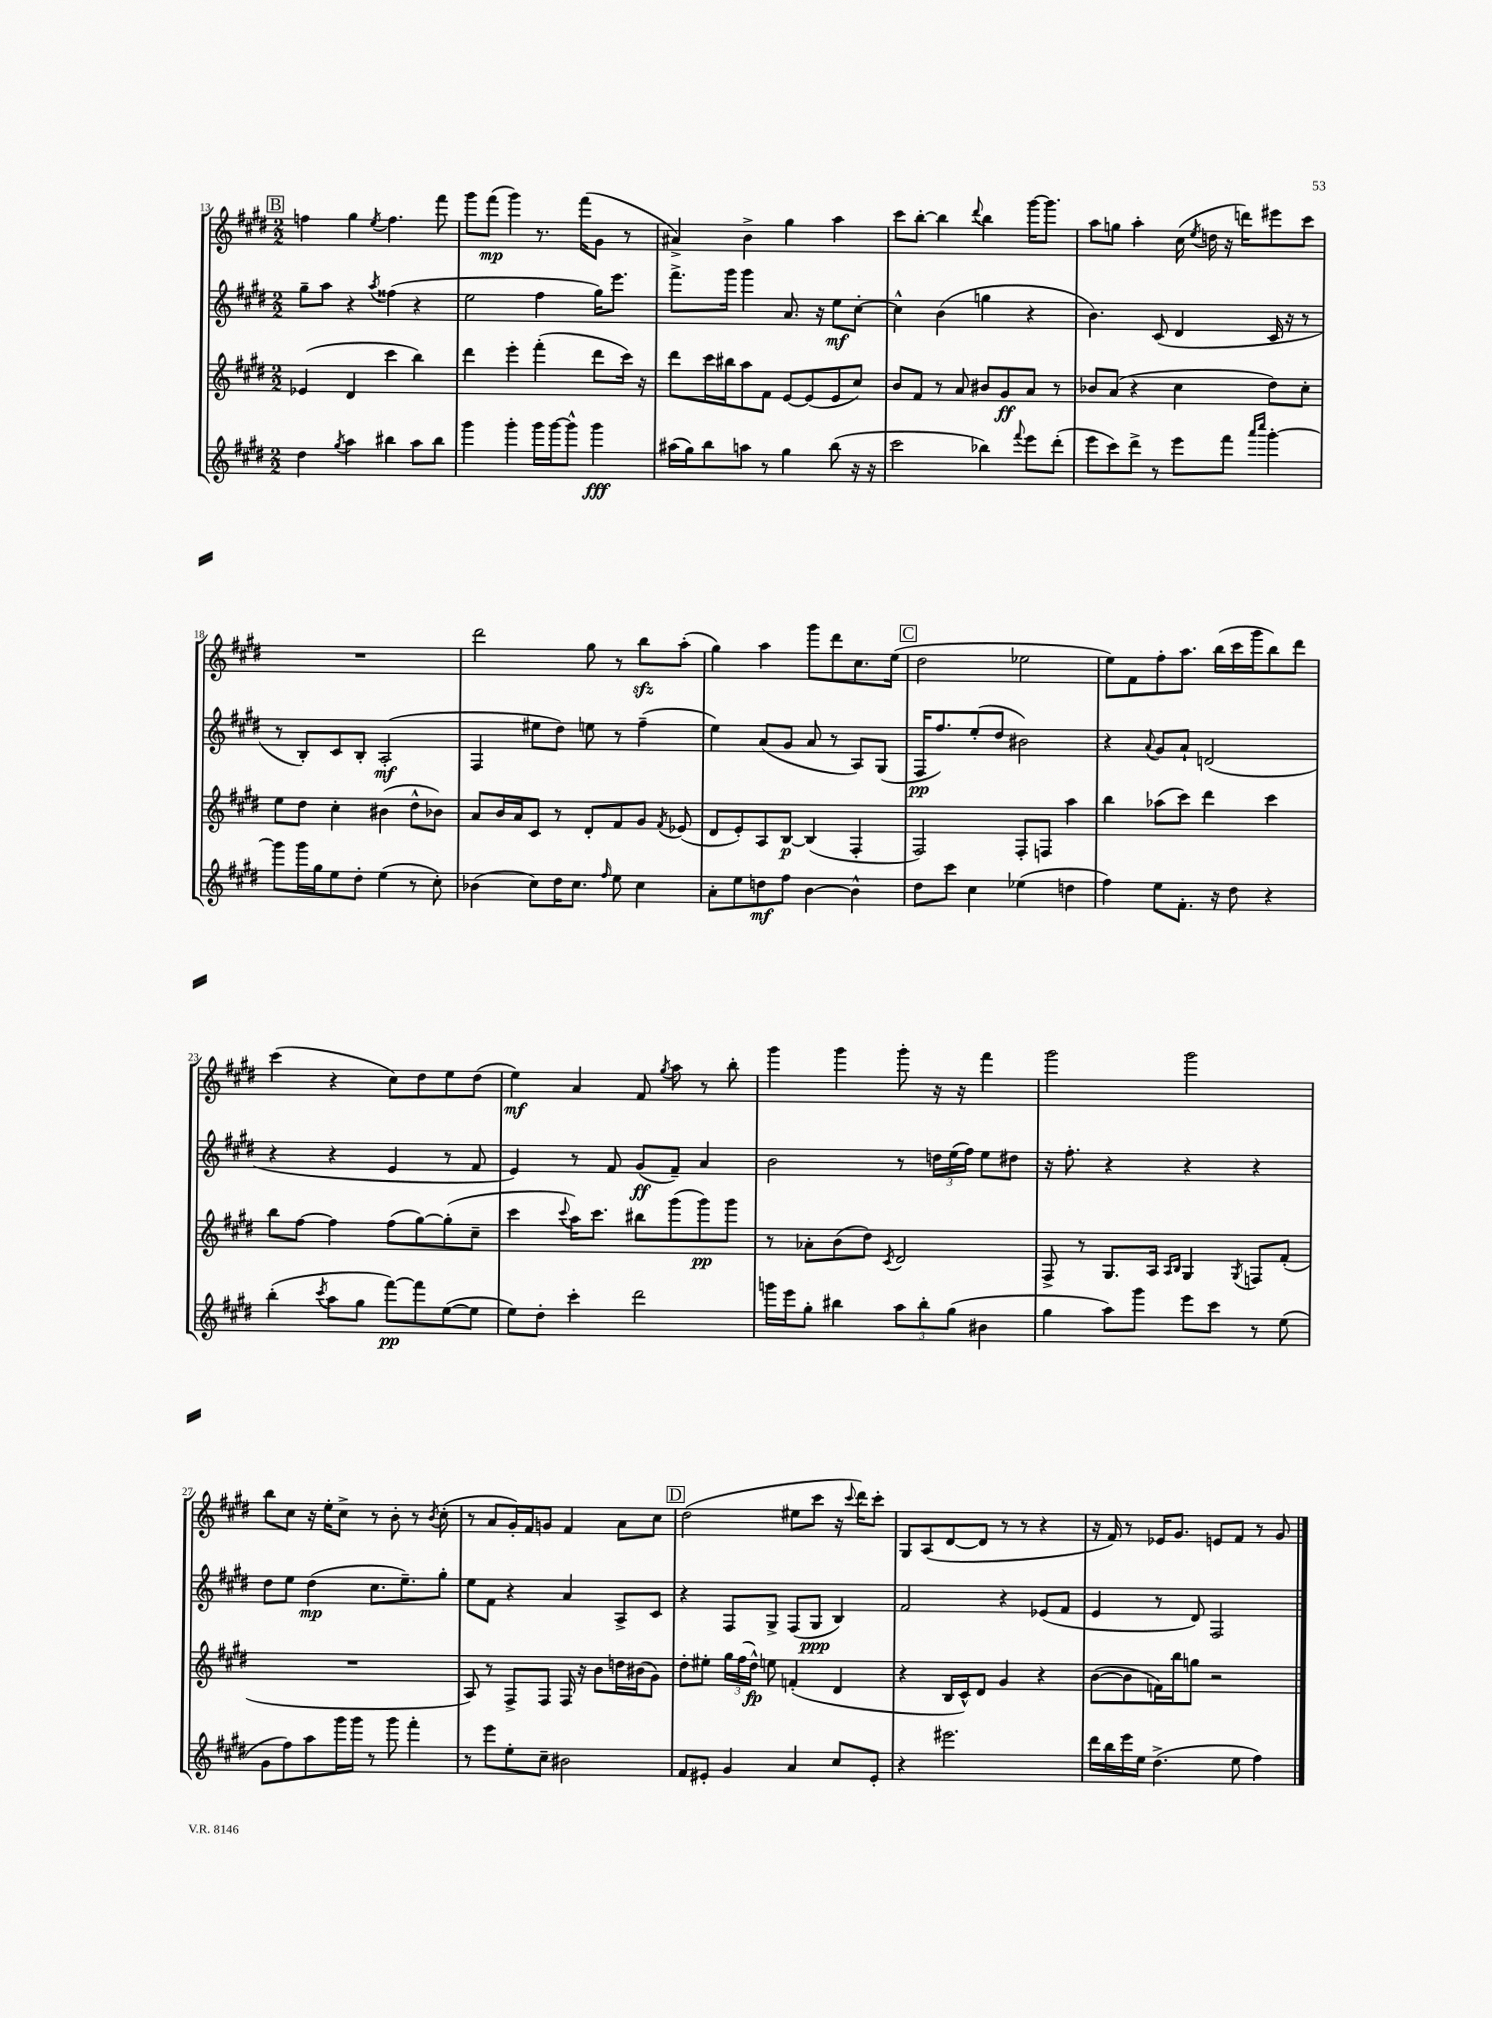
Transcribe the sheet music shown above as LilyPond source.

<<
\new StaffGroup <<
\new Staff = "s0" {
    \clef treble \key e \major \numericTimeSignature \time 2/2
    \autoBeamOff \mark \markup { \box "B" } f''4 gis''4 \acciaccatura { e''8 } f''4. fis'''8 |
    gis'''8[ fis'''8]\mp( gis'''4) r8. fis'''16[( gis'8] r8 |
    ais'4->) b'4-> gis''4 a''4 |
    cis'''8[ b''8]~-. b''4 \appoggiatura { dis'''8 } b''4 gis'''16[~ gis'''8.] |
    a''8[ g''8] a''4-. cis''16( \acciaccatura { e''8 } d''16 r16 d'''16[) eis'''8 cis'''8] |
    R1 |
    dis'''2 gis''8 r8 b''8[\sfz a''8]-.( |
    gis''4) a''4 gis'''8[ dis'''8 cis''8. e''16]( |
    \mark \markup { \box "C" } dis''2 ees''2 |
    e''8[) fis'8 fis''8-. a''8.] b''16[( cis'''16 gis'''16 b''8) dis'''8] |
    cis'''4( r4 cis''8[) dis''8 e''8 dis''8]( |
    e''4\mf) a'4 fis'8 \acciaccatura { gis''8 } a''8 r8 b''8-. |
    gis'''4 gis'''4 gis'''8-. r16 r16 fis'''4 |
    gis'''2 gis'''2 |
    b''8[ cis''8] r16 e''16[-. cis''8]-> r8 b'8-. r8 \acciaccatura { b'8 } cis''8-.( |
    r8 a'8[ gis'16-.) fis'16 g'8] fis'4 a'8[ cis''8] |
    \mark \markup { \box "D" } dis''2( eis''8[ cis'''8] r16 \appoggiatura { cis'''8 } dis'''16[) cis'''8]-. |
    gis8[ a8( dis'8~ dis'8] r8 r8 r4 |
    r16 fis'16) r8 ees'16[ gis'8.] e'8[ fis'8] r8 gis'8 \bar "|." |
}
\new Staff = "s1" {
    \clef treble \key e \major \numericTimeSignature \time 2/2
    \autoBeamOff \mark \markup { \box "B" } gis''8[-- a''8] r4 \acciaccatura { a''8 } fisis''4( r4 |
    e''2 fis''4 gis''16[) e'''8.] |
    fis'''8.[-> gis'''16] gis'''4 a'8. r16 e''8[\mf cis''8]~-. |
    cis''4-^ b'4( g''4 r4 |
    b'4.) cis'8( dis'4 cis'16 r16 r8 |
    r8 b8[-.) cis'8 b8]-. a2-.\mf( |
    fis4 eis''8[ dis''8]) e''8 r8 fis''4--( |
    e''4) a'8[( gis'8] a'8 r8 a8[) gis8]( |
    \mark \markup { \box "C" } fis16[\pp fis''8.) e''8-.( dis''8] bis'2) |
    r4 \appoggiatura { a'8 } gis'8[ a'8]-! d'2( |
    r4 r4 e'4 r8 fis'8 |
    e'4) r8 fis'8 gis'8[\ff( fis'8]--) a'4 |
    b'2 r8 \tuplet 3/2 { d''16[ e''16( fis''16]) } e''8[ dis''8] |
    r16 fis''8.-. r4 r4 r4 |
    dis''8[ e''8] dis''4\mp( cis''8.[ e''8.--) gis''8]-. |
    e''8[ fis'8] r4 a'4 a8[-> cis'8] |
    \mark \markup { \box "D" } r4 fis8[ gis8]-> fis8[( gis8]\ppp b4) |
    fis'2 r4 ees'8[( fis'8] |
    e'4 r8 dis'8) fis2 \bar "|." |
}
\new Staff = "s2" {
    \clef treble \key e \major \numericTimeSignature \time 2/2
    \autoBeamOff \mark \markup { \box "B" } ees'4( dis'4 cis'''4 b''4) |
    dis'''4 e'''4-. fis'''4-.( dis'''8[ cis'''16]) r16 |
    dis'''8[ cis'''16 bis''16 a''8 fis'8] e'8[~ e'8( e'8 cis''8]) |
    b'8[ fis'8] r8 a'8 bis'8[ gis'8\ff a'8] r8 |
    bes'8[ a'8]( r4 cis''4 dis''8[) cis''8]-. |
    e''8[ dis''8] cis''4-. bis'4( dis''8[-^ bes'8]) |
    a'8[ b'16 a'16 cis'8] r8 dis'8[-. fis'8 gis'8] \acciaccatura { fis'8 } ees'8( |
    dis'8[ e'8-.) a8 b8]~\p b4( fis4-. |
    \mark \markup { \box "C" } fis2) fis8[-. f8] a''4 |
    b''4 aes''8[( cis'''8]) dis'''4 cis'''4 |
    b''8[ fis''8]~ fis''4 fis''8[( gis''8~) gis''8-.( cis''8]-- |
    cis'''4 \appoggiatura { cis'''8 } a''16[) cis'''8.] bis''8[ gis'''8( gis'''8\pp) gis'''8] |
    r8 aes'8[-. b'8( dis''8]) \acciaccatura { cis'8 } dis'2 |
    fis8-> r8 gis8.[ a16] \grace { a16[ b16] } gis4 \acciaccatura { gis8 } f8[ fis'8]-.( |
    R1 |
    a8) r8 fis8[-> fis8] fis16 r16 b'8[ d''16 bis'16( gis'8]) |
    \mark \markup { \box "D" } dis''8[-. eis''8]-. \tuplet 3/2 { gis''16[ fis''16( dis''16]-^\fp) } e''8 f'4-.( dis'4 |
    r4 b16[ cis'16-^) dis'8] gis'4 r4 |
    b'8[~( b'8 f'16) b''16 g''8] r2 \bar "|." |
}
\new Staff = "s3" {
    \clef treble \key e \major \numericTimeSignature \time 2/2
    \autoBeamOff \mark \markup { \box "B" } dis''4 \acciaccatura { gis''8 } a''4 bis''4 a''8[ bis''8] |
    gis'''4 gis'''4-. gis'''16[ gis'''16~ gis'''8]-^ gis'''4\fff |
    ais''16[( gis''16) b''8 a''8] r8 gis''4 b''8( r16 r16 |
    cis'''2 bes''4) \appoggiatura { fis'''8 } e'''8[ dis'''8]-.( |
    e'''8[ cis'''8) dis'''8]-> r8 e'''8[ fis'''8] \grace { a'''16[ cis''''16] } gis'''4~-. |
    gis'''8[ gis'''16 gis''16 e''8 dis''8]-. e''4( r8 cis''8-.) |
    bes'4( cis''8[) dis''16 cis''8.] \grace { fis''16 } e''8 cis''4 |
    a'8[-. e''8 d''8\mf fis''8] b'4~ b'4-^ |
    \mark \markup { \box "C" } dis''8[ cis'''8] cis''4 ees''4( d''4 |
    fis''4) e''8[ fis'8.]-. r16 dis''8 r4 |
    b''4-.( \acciaccatura { cis'''8 } a''8[ gis''8] fis'''8[~\pp) fis'''8 e''8~( e''8] |
    e''8[) dis''8]-. cis'''4-. dis'''2 |
    g'''16[ e'''16 gis''8]-. bis''4 \tuplet 3/2 { a''8[ bis''8-. gis''8]( } bis'4 |
    gis''4 a''8[) gis'''8] e'''8[ cis'''8] r8 e''8( |
    gis'8[ fis''8) a''8 gis'''16 gis'''16] r8 gis'''8 fis'''4-. |
    r8 e'''8[ e''8-. cis''8]-- bis'2 |
    \mark \markup { \box "D" } fis'8[ eis'8]-. gis'4 a'4 cis''8[ eis'8]-. |
    r4 eis'''2. |
    dis'''16[ b''16 e'''16 e''16] dis''4.->( e''8 fis''4) \bar "|." |
}
>>
>>
\layout { \context { \Score currentBarNumber = #13 } }
